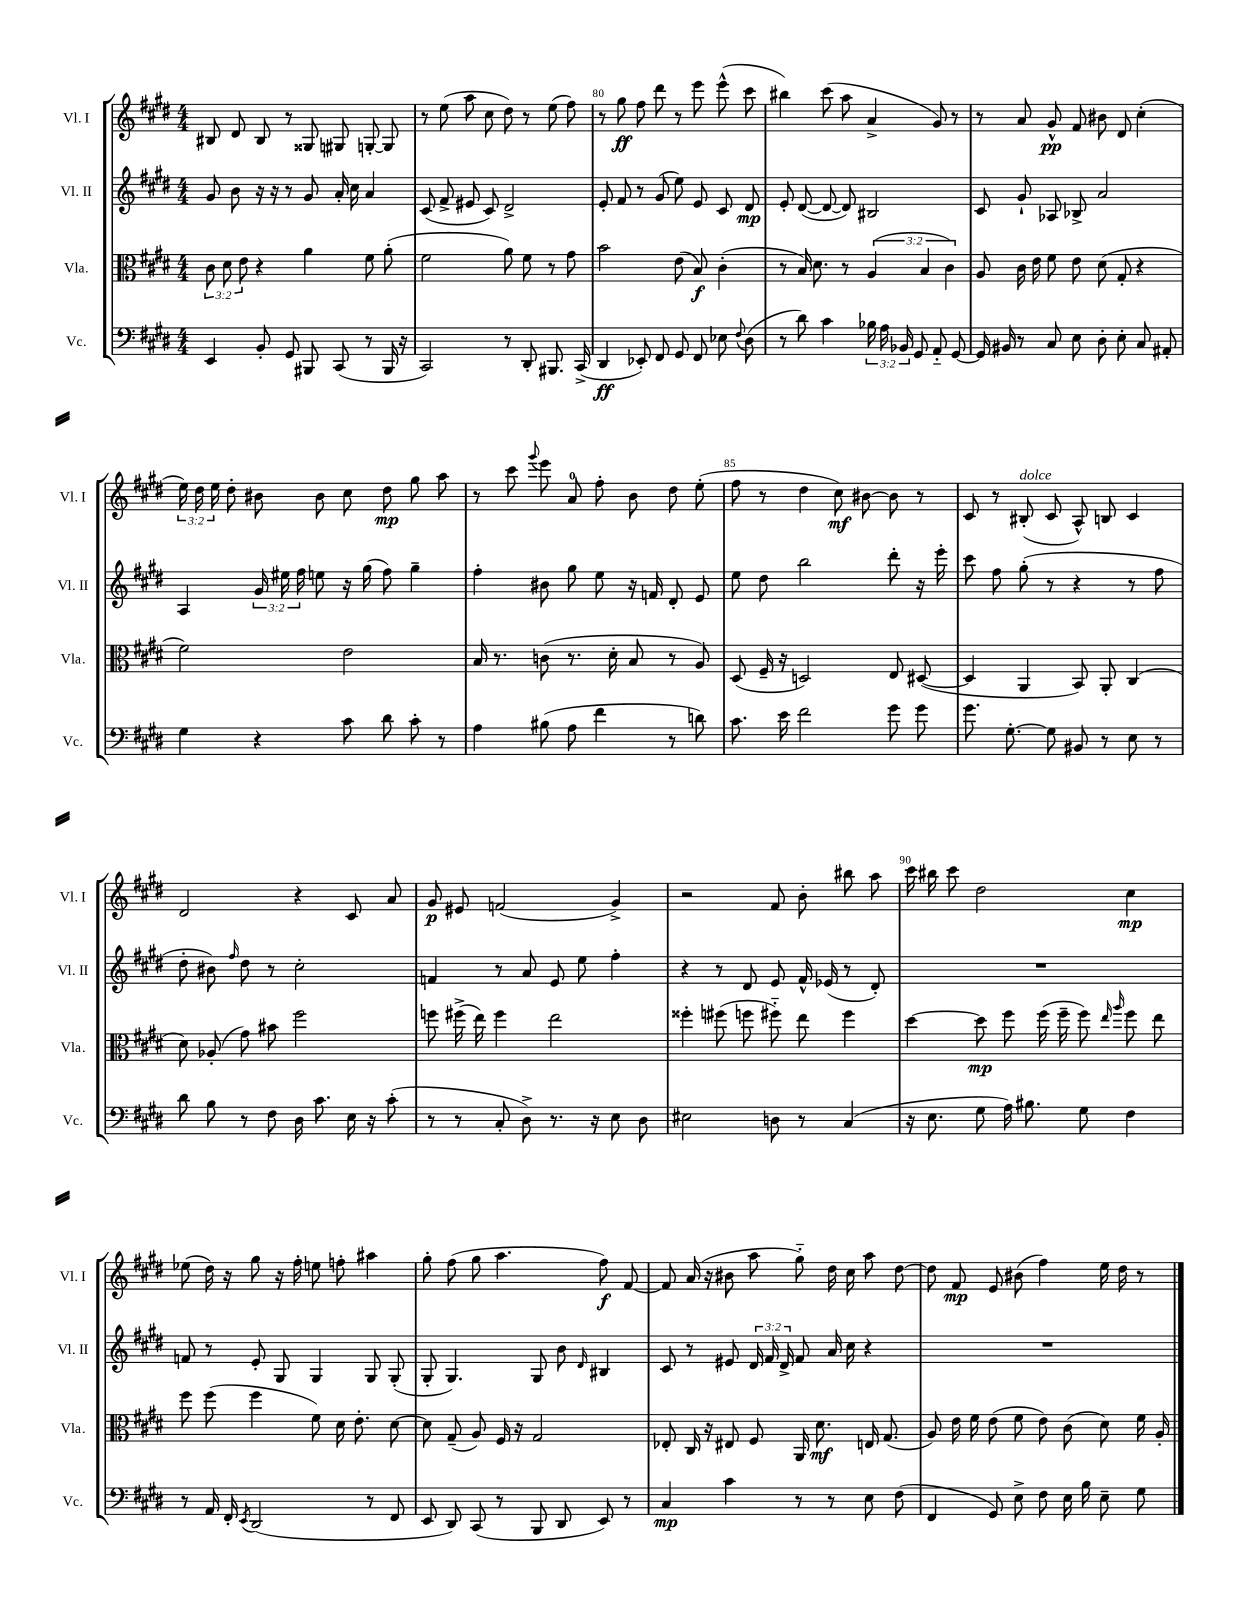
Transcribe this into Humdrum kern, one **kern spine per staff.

**kern	**kern	**kern	**kern
*staff4	*staff3	*staff2	*staff1
*clefF4	*clefC3	*clefG2	*clefG2
*k[f#c#g#d#]	*k[f#c#g#d#]	*k[f#c#g#d#]	*k[f#c#g#d#]
*M4/4	*M4/4	*M4/4	*M4/4
4EE	12c#	8g#	8B#
.	12d#	.	.
.	.	8b	8d#
.	12e	.	.
8BB'	4r	16r	8B#
.	.	16r	.
8GG#	.	8r	8r
8BBB#	4a	8g#	8G##
(8CC#	.	16a'	8G#
.	.	16cc#	.
8r	8f#	4a	[8G'
16BBB#	(8a'	.	8G]
16r	.	.	.
=	=	=	=
2CC#)	2f#	(8c#	8r
.	.	8f#^	(8ee
.	.	8e#	8aa
.	.	8c#)	8cc#
8r	8a)	2d#^	8dd#)
8DD#'	8f#	.	8r
8.BBB#	8r	.	(8ee
.	8g#	.	8ff#)
(16CC#^	.	.	.
=	=	=	=
4DD#	2b	8e'	8r
.	.	8f#	8gg#
8EE-')	.	8r	8ff#
8FF#	.	(8g#	8ddd#
8GG#	(8e	8ee)	8r
8FF#	8B)	8e	8eee
8E-	(4c#'	8c#	(8eee^^
8qqF#	.	.	.
(8D#	.	8d#	8ccc#
=	=	=	=
8r	8r	8e'	4bb#)
8d#)	16B)	([8d#	.
.	8.d#	.	.
4c#	.	8d#_	(8ccc#
.	8r	8d#])	8aa
24B-	(6A	2B#	4a^
24A	.	.	.
24BB-	.	.	.
8GG#	.	.	.
.	6B	.	.
8AA'~	.	.	8g#)
.	6c#)	.	.
[8GG#	.	.	8r
=	=	=	=
16GG#]	8A	8c#	8r
16BB#	.	.	.
8r	16c#	8g#`	8a
.	16e	.	.
8C#	8f#	8A-	8g#^^
8E	8e	8B-^	8f#
8D#'	(8d#	2a	8b#
8E'	8G#'	.	8d#
8C#	4r	.	(4cc#'
8AA#'	.	.	.
=	=	=	=
4G#	2f#)	4A	24ee)
.	.	.	24dd#
.	.	.	24ee
.	.	.	8dd#'
4r	.	24g#	8b#
.	.	24ee#	.
.	.	24ff#	.
.	.	8ee	8b#
8c#	2e	16r	8cc#
.	.	(16gg#	.
8d#	.	8ff#)	8dd#
8c#'	.	4gg#~	8gg#
8r	.	.	8aa
=	=	=	=
4A	16B	4ff#'	8r
.	8.r	.	.
.	.	.	8ccc#
.	.	.	8qqggg#
(8B#	(8c	8b#	8eee
8A	8.r	8gg#	8a
4f#	.	8ee	8ff#'
.	16d#'	.	.
.	8B	16r	8b
.	.	16f	.
8r	8r	8d#'	8dd#
8d)	8A)	8e	(8ee'
=	=	=	=
8.c#	(8D#	8ee	8ff#
.	16F#~	8dd#	8r
16e	16r	.	.
2f#	2D)	2bb	4dd#
.	.	.	8cc#)
.	.	.	[8b#
8g#	8E	8ddd#'	8b#]
8g#	([8D#	16r	8r
.	.	16eee'	.
=	=	=	=
8.g#	4D#]	8ccc#	8c#
.	.	8ff#	8r
[8.G#'	.	.	.
.	4AA	(8gg#'	(8B#'
8G#]	.	8r	8c#
8BB#	8BB)	4r	8A^^)
8r	8AA'	.	8B
8E	(4C#	8r	4c#
8r	.	8ff#	.
=	=	=	=
8d#	8d#)	8dd#'	2d#
8B	(8A-'	8b#)	.
.	.	16qqff#	.
8r	8g#)	8dd#	.
8F#	8b#	8r	.
16D#	2ff#	2cc#'	4r
8.c#	.	.	.
16E	.	.	8c#
16r	.	.	.
(8c#'	.	.	8a
=	=	=	=
8r	8ff	4f	8g#
8r	(16ff#^	.	8e#
.	16ee)	.	.
8C#'	4ff#	8r	(2f
8D#^)	.	8a	.
8.r	2ee	8e	.
.	.	8ee	.
16r	.	.	.
8E	.	4ff#'	4g#^)
8D#	.	.	.
=	=	=	=
2E#	4ff##'	4r	2r
.	(8ff#	8r	.
.	8ff	8d#	.
8D	8ff#'~)	8e	8f#
8r	8ee	16f#^^	8b'
.	.	(16e-	.
(4C#	4ff#	8r	8bb#
.	.	8d#')	8aa
=	=	=	=
16r	[4dd#	1r	16ccc#
8.E	.	.	16bb#
.	.	.	8ccc#
8G#	8dd#]	.	2dd#
16A)	8ff#	.	.
8.B#	.	.	.
.	(16ff#	.	.
.	16ff#~	.	.
8G#	8ff#)	.	.
.	16qqee	.	.
.	16qqaa	.	.
4F#	8ff#	.	4cc#
.	8ee	.	.
=	=	=	=
8r	8ff#	8f	(8ee-
16AA	(8ff#	8r	16dd#)
16FF#'	.	.	16r
8qEE	.	.	.
(2DD#	4ff#	8e'	8gg#
.	.	8G#	16r
.	.	.	16ff#'
.	8f#)	4G#	8ee
.	16d#	.	8ff'
.	8.e'	.	.
8r	.	8G#	4aa#
8FF#	[8d#	(8G#'	.
=	=	=	=
8EE	8d#]	8G#'	8gg#'
8DD#)	(8G#~	4.G#)	(8ff#
(8CC#	8A)	.	8gg#
8r	16F#	.	4.aa
.	16r	.	.
8BBB	2G#	8G#	.
8DD#	.	8b	.
.	.	16qqd#	.
8EE)	.	4B#	8ff#)
8r	.	.	[8f#
=	=	=	=
4C#	8E-'	8c#	8f#]
.	16C#	8r	(16a
.	16r	.	16r
4c#	8E#	8e#	8b#
.	8F#	24d#	8aa
.	.	24f#	.
.	.	24d#^	.
8r	16AA	8f#	8gg#'~)
.	8.d#	.	.
8r	.	16a	16dd#
.	.	16cc#	16cc#
8E	16E	4r	8aa
.	(8.G#	.	.
(8F#	.	.	[8dd#
=	=	=	=
4FF#	8A)	1r	8dd#]
.	16e	.	8f#
.	16f#	.	.
8GG#)	(8e	.	8e
8E^	8f#	.	(8b#
8F#	8e)	.	4ff#)
16E	(8c#	.	.
16B	.	.	.
8E~	8d#)	.	16ee
.	.	.	16dd#
8G#	16f#	.	8r
.	16A'	.	.
==	==	==	==
*-	*-	*-	*-
